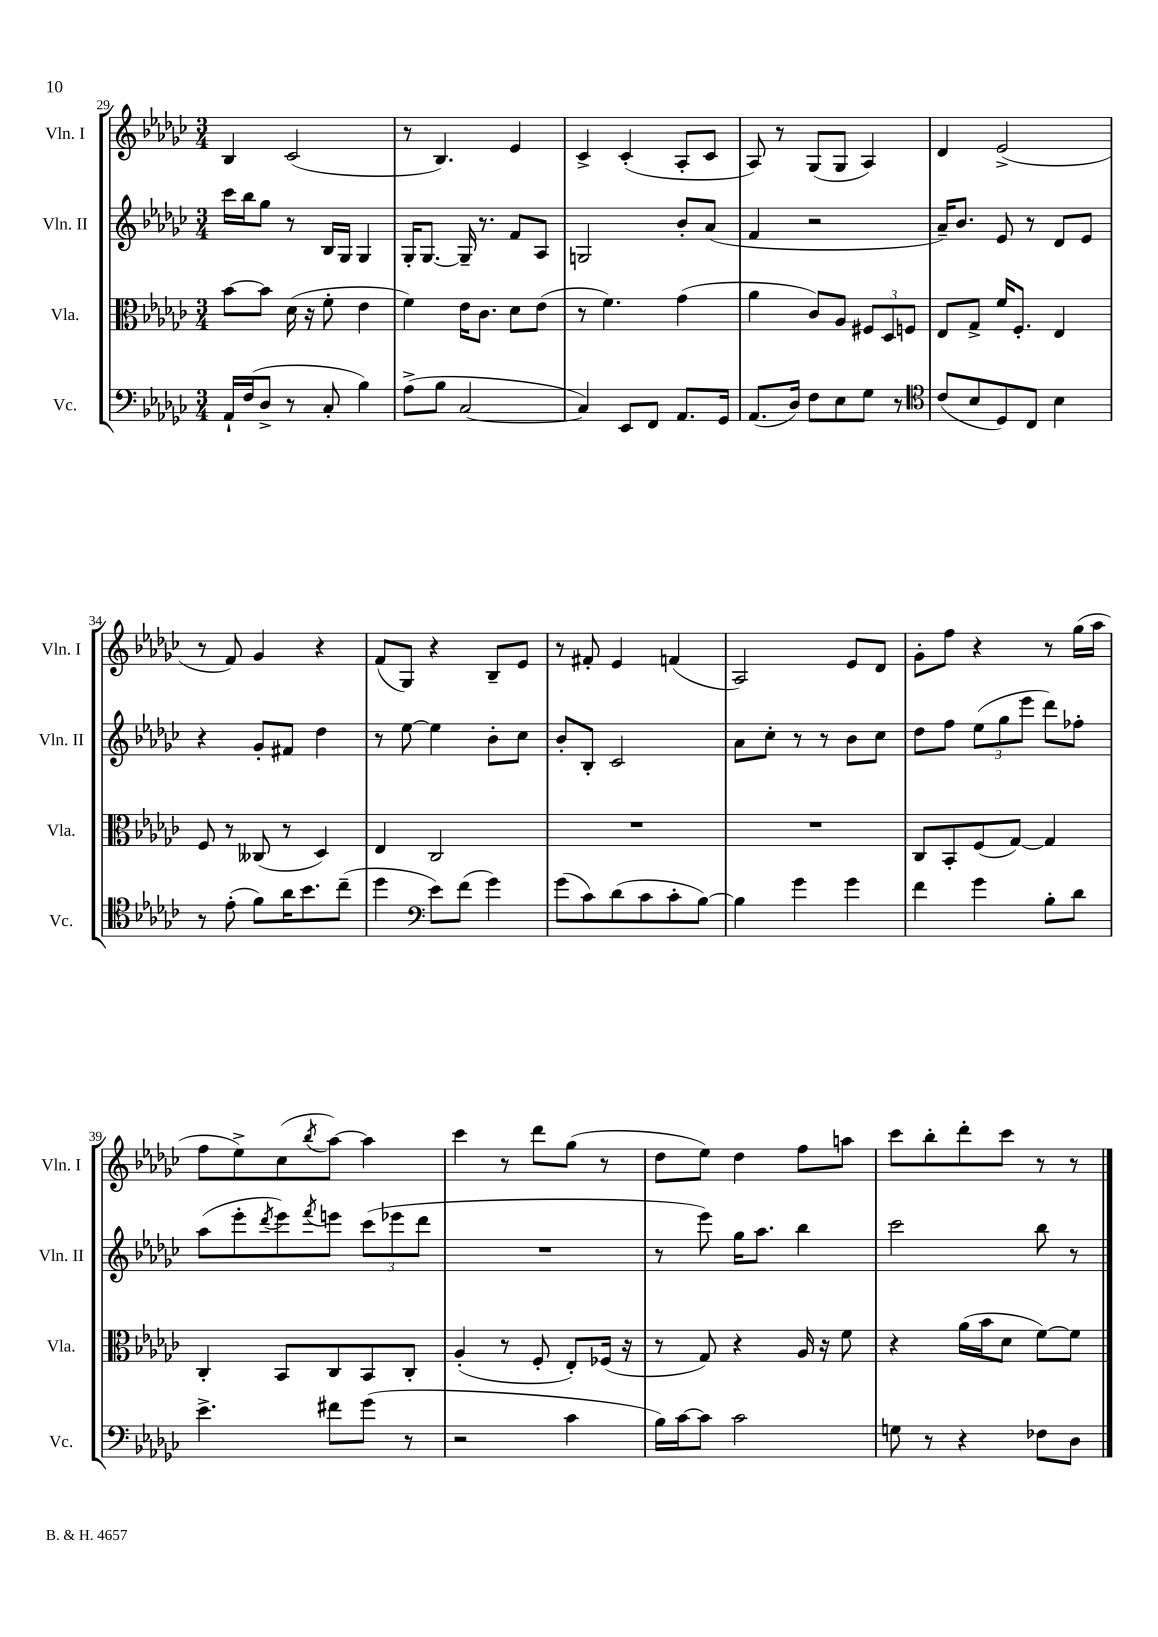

**kern	**kern	**kern	**kern
*staff4	*staff3	*staff2	*staff1
*clefF4	*clefC3	*clefG2	*clefG2
*k[b-e-a-d-g-c-]	*k[b-e-a-d-g-c-]	*k[b-e-a-d-g-c-]	*k[b-e-a-d-g-c-]
*M3/4	*M3/4	*M3/4	*M3/4
16AA-`	[8b-	16ccc-	4B-
(16F	.	16bb-	.
8D-^	8b-]	8gg-	.
8r	(16d-	8r	(2c-
.	16r	.	.
8C-'	8f'	16B-	.
.	.	16G-	.
4B-)	4e-	4G-	.
=	=	=	=
(8A-^	4f)	16G-'	8r
.	.	[8.G-	.
8B-	.	.	4.B-)
[2C-	16e-	16G-~]	.
.	8.c-	8.r	.
.	8d-	8f	4e-
.	(8e-	8A-	.
=	=	=	=
4C-])	8r	2G	4c-^
.	4.f)	.	.
8EE-	.	.	(4c-'
8FF	.	.	.
8.AA-	(4g-	8b-'	8A-'
.	.	(8a-	8c-
16GG-	.	.	.
=	=	=	=
(8.AA-	4a-	4f	8A-)
.	.	.	8r
16D-)	.	.	.
8F	8c-)	2r	(8G-
8E-	8A-	.	8G-
8G-	12F#	.	4A-)
.	12D-	.	.
8r	.	.	.
.	12F	.	.
=	=	=	=
*clefC4	*	*	*
(8c-	8E-	16a-~)	4d-
.	.	8.b-	.
8B-	8G-^	.	.
8D-)	16f	8e-	(2e-^
.	8.F'	.	.
8C-	.	8r	.
4B-	4E-	8d-	.
.	.	8e-	.
=	=	=	=
8r	8F	4r	8r
(8e-'	8r	.	8f)
8f)	(8C--	8g-'	4g-
16a-	8r	8f#	.
8.b-	.	.	.
.	4D-)	4dd-	4r
(8cc-~	.	.	.
=	=	=	=
4dd-	4E-	8r	(8f
.	.	[8ee-	8G-)
*clefF4	*	*	*
8e-)	2C-	4ee-]	4r
(8f	.	.	.
4g-)	.	8b-'	8B-~
.	.	8cc-	8e-
=	=	=	=
(8g-	2.r	8b-'	8r
8c-)	.	8B-'	8f#'
(8d-	.	2c-	4e-
8c-	.	.	.
8c-'	.	.	(4f
[8B-)	.	.	.
=	=	=	=
4B-]	2.r	8a-	2A-)
.	.	8cc-'	.
4g-	.	8r	.
.	.	8r	.
4g-	.	8b-	8e-
.	.	8cc-	8d-
=	=	=	=
4f	8C-	8dd-	8g-'
.	8BB-'	8ff	8ff
4g-	(8F	(12ee-	4r
.	.	12gg-	.
.	[8G-)	.	.
.	.	12eee-	.
8B-'	4G-]	8ddd-)	8r
8d-	.	8ff-'	(16gg-
.	.	.	16aa-
=	=	=	=
4.e-^	4C-'	(8aa-	8ff
.	.	8eee-'	8ee-^)
.	.	8qddd-	.
.	8BB-	8eee-)	(8cc-
.	.	8qfff	8qbb-
8f#	8C-	8eee	[8aa-)
(8g-	8BB-	(12ccc-	4aa-]
.	.	12eee-	.
8r	8C-'	.	.
.	.	12ddd-	.
=	=	=	=
2r	(4A-'	2.r	4ccc-
.	8r	.	8r
.	8F'	.	8ddd-
4c-	8E-')	.	(8gg-
.	(16F-	.	8r
.	16r	.	.
=	=	=	=
16B-)	8r	8r	8dd-
[16c-	.	.	.
8c-]	8G-)	8eee-)	8ee-)
2c-	4r	16gg-	4dd-
.	.	8.aa-	.
.	16A-	4bb-	8ff
.	16r	.	.
.	8f	.	8aa
=	=	=	=
8G	4r	2ccc-	8ccc-
8r	.	.	8bb-'
4r	(16a-	.	8ddd-'
.	16b-	.	.
.	8d-	.	8ccc-
8F-	[8f)	8bb-	8r
8D-	8f]	8r	8r
==	==	==	==
*-	*-	*-	*-
